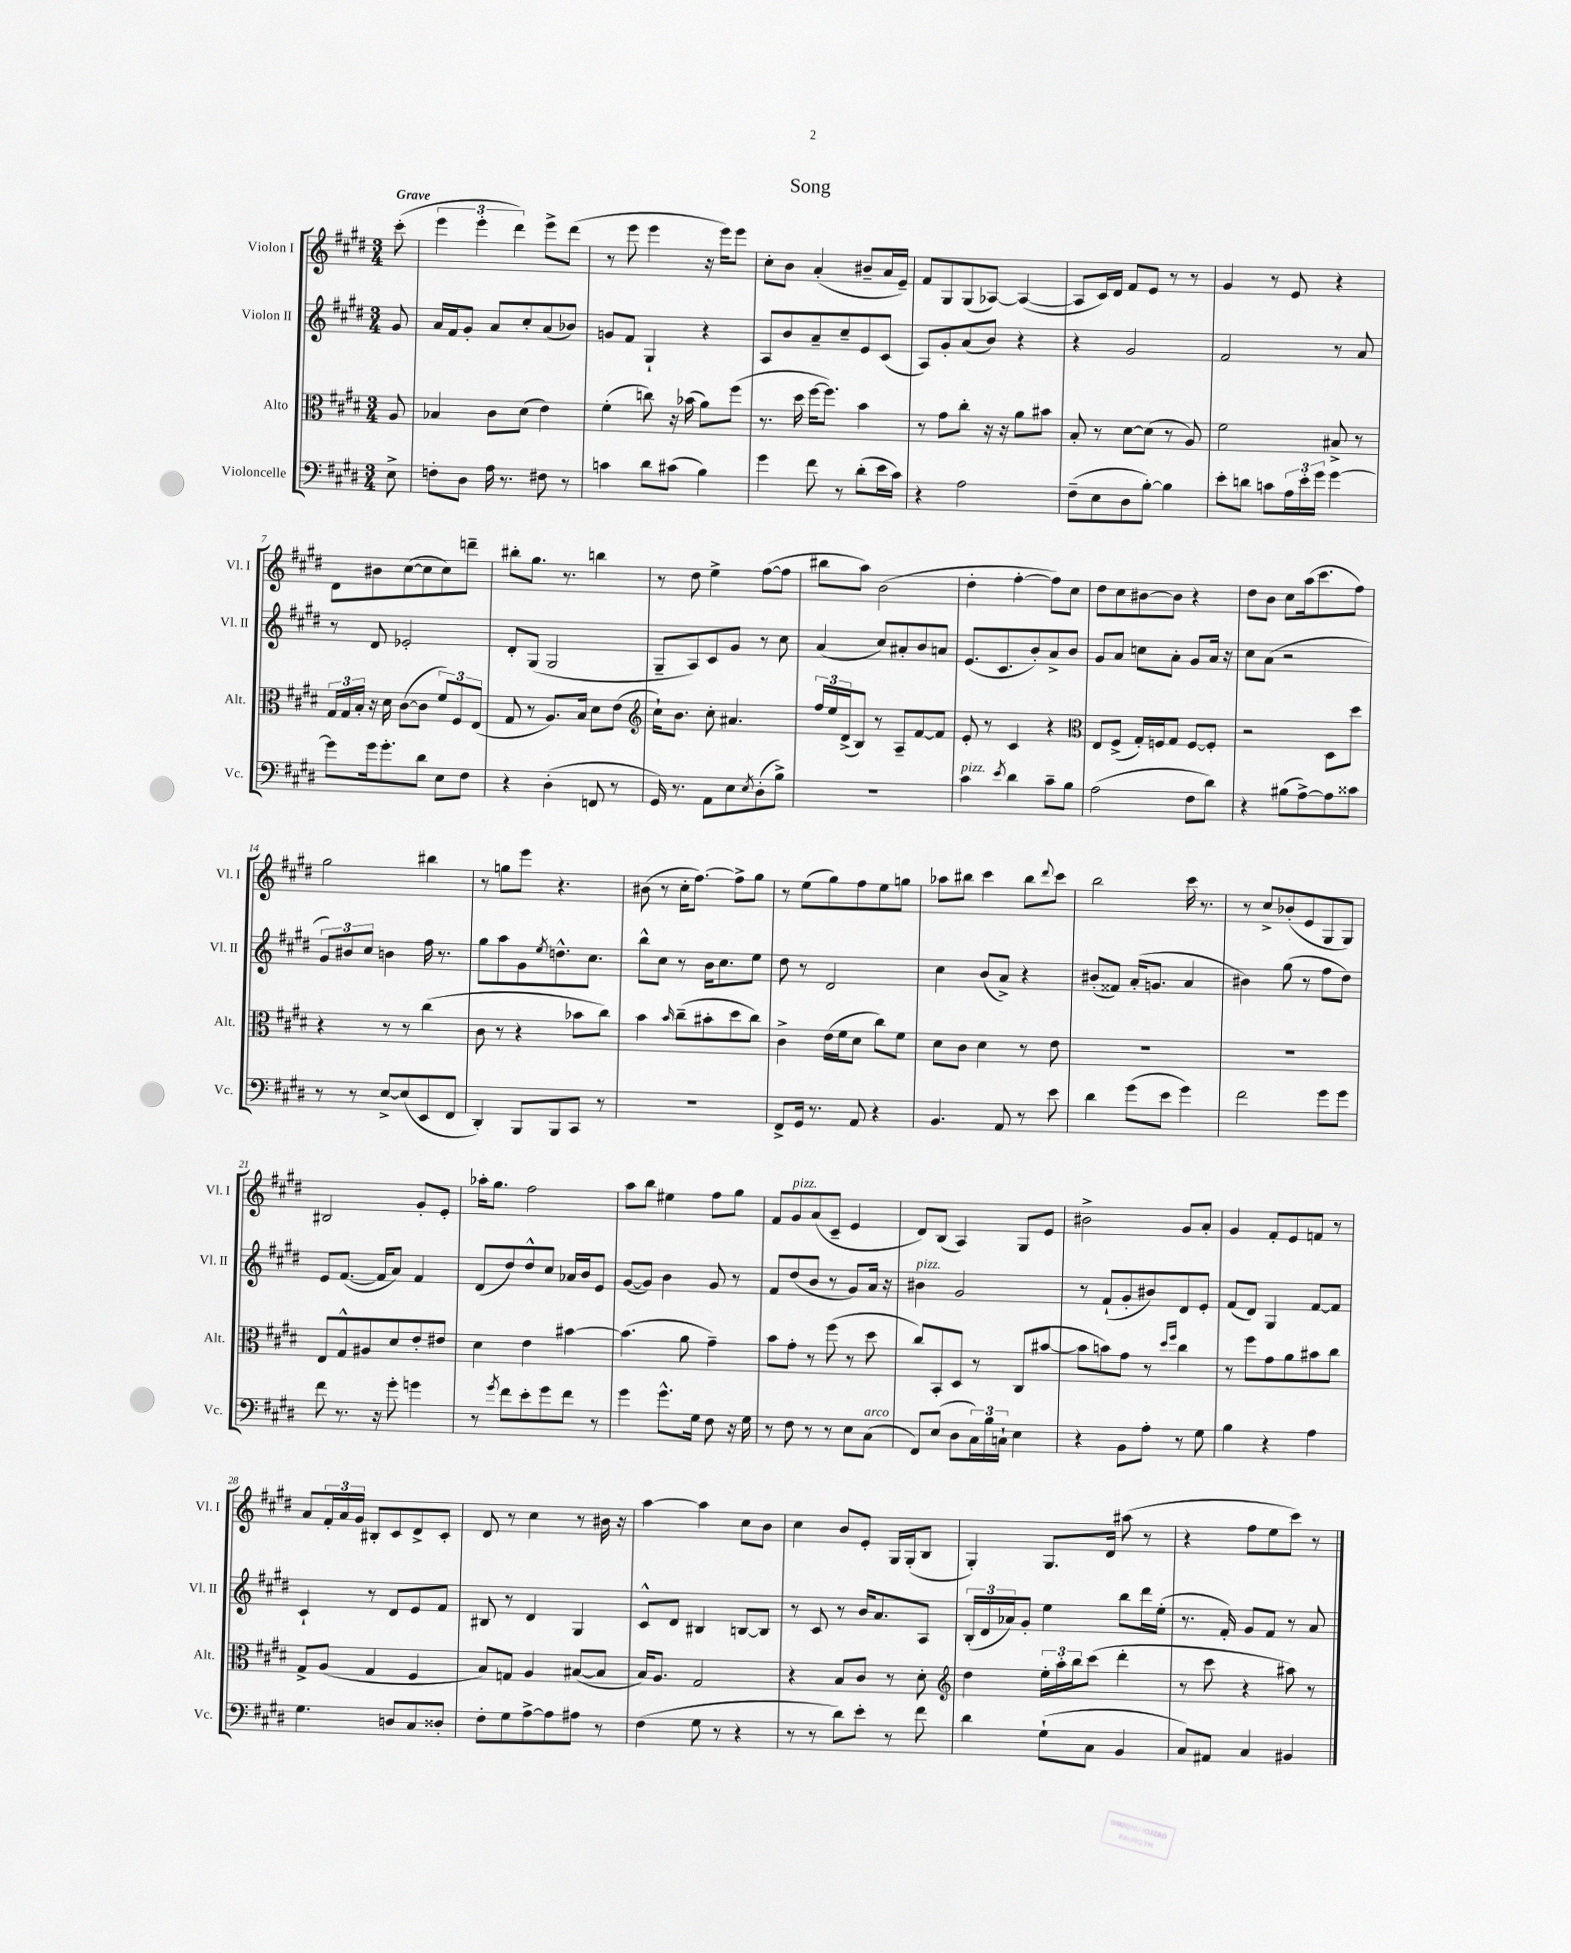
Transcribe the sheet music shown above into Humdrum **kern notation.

**kern	**kern	**kern	**kern
*staff4	*staff3	*staff2	*staff1
*clefF4	*clefC3	*clefG2	*clefG2
*k[f#c#g#d#]	*k[f#c#g#d#]	*k[f#c#g#d#]	*k[f#c#g#d#]
*M3/4	*M3/4	*M3/4	*M3/4
8E^	8A	8g#	(8ccc#'
=	=	=	=
8F'	4B-	16a	6eee
.	.	16f#	.
8D#	.	8g#'	.
.	.	.	6eee'
16A	8c#	8a	.
8.r	.	.	.
.	.	.	6ddd#)
.	(8d#	8cc#'	.
8F#	4e)	(8a	8eee^
8r	.	8b-)	(8ddd#
=	=	=	=
4c	(4f#'	8g	8r
.	.	8f#	8eee
8d#	8cc)	4G#`	4eee
(8c#	16r	.	.
.	(16b-	.	.
4B)	8a)	4r	16r
.	.	.	16eee)
.	(8ff#	.	8eee
=	=	=	=
4g#	8.r	8A	8cc#'
.	.	8b	8b
.	16dd#	.	.
8f#	[16ff#	8a~	(4a'
.	8.ff#])	.	.
8r	.	8cc#~	.
(8d#'	4b	8e	8b#~
16e	.	(8c#	16a
16c#)	.	.	16e~)
=	=	=	=
4r	8r	8A)	8f#
.	8g#	8g#'	8G#
2A	8cc#'	(8a	(8G#
.	16r	8b)	[8A-)
.	16r	.	.
.	8a	4r	(4A-_
.	8b#	.	.
=	=	=	=
(8F#~	8B'	4r	8A-]
8E	8r	.	16c#)
.	.	.	16d#
8D#	[8d#	2g#	8f#
[8B')	(8d#]	.	8e
4B]	8r	.	8r
.	8A)	.	8r
=	=	=	=
8e'	2f#	2f#	4g#
8d	.	.	.
8c	.	.	8r
24A	.	.	8e
24e'	.	.	.
24g#	.	.	.
[4g#	8B#^	8r	4r
.	8r	8a	.
=	=	=	=
8g#]	24G#	8r	8d#
.	24G#	.	.
.	24B'	.	.
16g#	16r	8d#	8b#
8.g#'	16d#	.	.
.	([8c#	2e-'	([8cc#
8d#	8c#]	.	8cc#]
8E	12f#)	.	8cc#)
.	12F#	.	.
8F#	.	.	8ddd~
.	(12E	.	.
=	=	=	=
4r	8G#	8d#'	8bb#'
.	8r	(8G#	8.gg#
(4D#'	8.A)	2G#	.
.	.	.	8.r
.	16B	.	.
8FF	8d#	.	4bb
8r	(8e	.	.
=	=	=	=
*	*clefG2	*	*
16GG#)	16cc#`)	8G#~	8r
8.r	8.b	.	.
.	.	8A)	8dd#
8AA	8cc#'	8c#	4ee^
8E	4.a#	8g#	.
8qE	.	.	.
(8D#'	.	8r	([8ff#
8B^)	.	8cc#	8ff#]
=	=	=	=
2.r	24ff#	(4a	8bb#
.	24ee	.	.
.	(24d#^	.	.
.	8B)	.	8aa)
.	8r	8cc#)	(2b
.	8A~	8a#'	.
.	[8f#	8b	.
.	8f#]	8a	.
=	=	=	=
4c#	8e'	(8.e	4dd#'
.	8r	.	.
.	.	8.c#	.
8qe	.	.	.
4d#	4c#	.	[4ff#'
.	.	8b')	.
8c#~	4r	8a^	8ff#])
8B	.	8b	8cc#
=	=	=	=
*	*clefC3	*	*
(2A	8E	8g#	8dd#
.	(8F#^	8a	8cc#
.	16G#')	8cc	[8b#
.	16F	.	.
.	8G#	8a'	8b#]
8F#	[8F	8g#	4r
8d#)	8F']	16a	.
.	.	16r	.
=	=	=	=
4r	2r	8cc#	8dd#
.	.	(8a	8b
(8B#	.	2r	8cc#
[8A^)	.	.	(16aa
.	.	.	8.ccc#
8A]	8D#	.	.
8c##	8dd#	.	8ff#)
=	=	=	=
8r	4r	12g#)	2gg#
.	.	12b#	.
8r	.	.	.
.	.	12cc#	.
[8E^	8r	4b	.
(8E]	8r	.	.
8EE	(4cc#	16ff#	4bb#
.	.	8.r	.
8FF#	.	.	.
=	=	=	=
4DD#')	8c#	8gg#	8r
.	8r	8aa	8gg
8BBB	4r	8g#	8eee
.	.	8qee	.
8BBB	.	8.dd^^	4.r
8CC#	8b-	.	.
.	.	8.cc#	.
8r	8cc#)	.	.
=	=	=	=
2.r	4b	8bb^^	(8b#
.	.	8cc#	8r
.	16qqb	.	.
.	(8cc#~	8r	16cc#'
.	.	.	[8.ff#)
.	8b#'	16b	.
.	.	8.cc#	.
.	8dd#	.	8ff#^]
.	8cc#)	8ee	8gg#
=	=	=	=
8FF#^	4c#^	8dd#	8r
16GG#	.	8r	(8ee
8.r	.	.	.
.	(16e	2d#	8gg#)
.	16f#	.	.
8AA	8d#	.	8ff#
4r	8cc#)	.	8ee
.	8f#	.	8gg
=	=	=	=
4.BB	8d#	4cc#	8aa-
.	8c#	.	8bb#
.	4d#	(8b	4ccc#
8AA	.	8a^)	.
8r	8r	4r	8bb#
.	.	.	8qqddd#
8e	8e	.	8ccc#
=	=	=	=
4d#	2.r	(8b#'	2bb
.	.	8f##)	.
(8g#	.	(16a'	.
.	.	8.g	.
8e	.	.	.
4g#)	.	4a	16ccc#
.	.	.	8.r
=	=	=	=
2f#	2.r	4b#)	8r
.	.	.	8cc#^
.	.	(8gg#	(8b-'
.	.	8r	8e
8g#	.	8ff#	8G#
8g#	.	8dd#)	8G#)
=	=	=	=
8f#	8E	8e	2B#
8.r	8G#^^	([8.f#	.
.	8A#	.	.
16r	.	16f#]	.
8g#'	8d#	8a)	.
4g	8e'	4f#	8g#'
.	8e#	.	8e'
=	=	=	=
8r	4d#	(8d#	16aa-'
.	.	.	8.gg#
8qg#	.	.	.
8f#	.	8dd#)	.
8e'	4e	8dd#^^	2ff#
8g#	.	8cc#	.
8f#	[4b#	16a-	.
.	.	16b	.
8r	.	8e	.
=	=	=	=
4g#	(4.b#]	([8g#	8aa
.	.	8g#])	8bb
8.g#^^	.	4b	4ee#
.	8a	.	.
16G#	.	.	.
8F#	4g#~)	8g#	8ff#
16r	.	8r	8gg#
16G#	.	.	.
=	=	=	=
8r	8b	8f#	8f#
8F#	8g#'	(8dd#	8g#
8r	8r	8b	(8a
8r	(8ff#	8r	8c#~
8E	8r	8g#)	4e
(8C#	8dd#	16a	.
.	.	16r	.
=	=	=	=
8FF#)	8cc#)	4b#	8d#)
(8E	8BB'	.	(8B
8D#	8D#	2g#	4A)
24C#)	8r	.	.
24B	.	.	.
24C`	.	.	.
4E	(8C#	.	8G#
.	[8b#	.	8e
=	=	=	=
4r	8b#]	8r	2b#^
.	8b)	(8f#`	.
8BB	8g#	8g#'	.
8A'	8r	8b#)	.
.	16qqdd#	.	.
.	16qqff#	.	.
8r	4cc#	8d#	8g#
8G#	.	8e'	8a'
=	=	=	=
4B	8r	(8f#	4g#
.	8ff#	8d#)	.
4r	8g#	4G#	8f#'
.	8a	.	8e
4A	8b#	[8f#	8f
.	8cc#	8f#]	8r
=	=	=	=
4.G#	8G#^	4c#`	8a
.	(8A	.	24f#'
.	.	.	24a
.	.	.	24g#
.	4G#	8r	8B#'
8D	.	8d#	8c#
8C#	4F#	8e	8d#^
8D##'	.	8f#	8c#'
=	=	=	=
8F#'	8B)	8B#	8d#
8G#	8G	8r	8r
[8A^	4A	4d#	4cc#
8A]	.	.	.
8A#	([8B#	4G#	8r
8r	8B#]	.	16b#
.	.	.	16r
=	=	=	=
(4F#	16B)	8c#^^	[4aa
.	8.A	.	.
.	.	8d#	.
8G#	2G#	4B#	4aa]
8r	.	.	.
4r	.	[8B	8cc#
.	.	8B]	8b
=	=	=	=
8r	4r	8r	4cc#
8r	.	8c#	.
8d#)	8B	8r	8b
8e'	8c#	16b	8e'
.	.	8.a	.
8r	8r	.	16G#
.	.	.	(16G#'
8f#	8d#'	8A	8B
=	=	=	=
*	*clefG2	*	*
4d#	4dd#	(24B'	4G#')
.	.	24d#	.
.	.	24a-)	.
.	.	8g#'	.
(8G#`	24ee'	4ee	8.G#
.	24aa'	.	.
.	24bb	.	.
8C#	(8ccc#	.	.
.	.	.	16d#
4BB	4ddd#'	8bb	(8aa#
.	.	16ddd#	8r
.	.	(16ee'	.
=	=	=	=
8C#)	8r	8.r	4r
8AA#	8ccc#	.	.
.	.	16f#')	.
4C#	4r	8g#	8ff#
.	.	8f#	8ee
4BB#	8aa#)	8r	8ccc#)
.	8r	8a	8r
==	==	==	==
*-	*-	*-	*-
